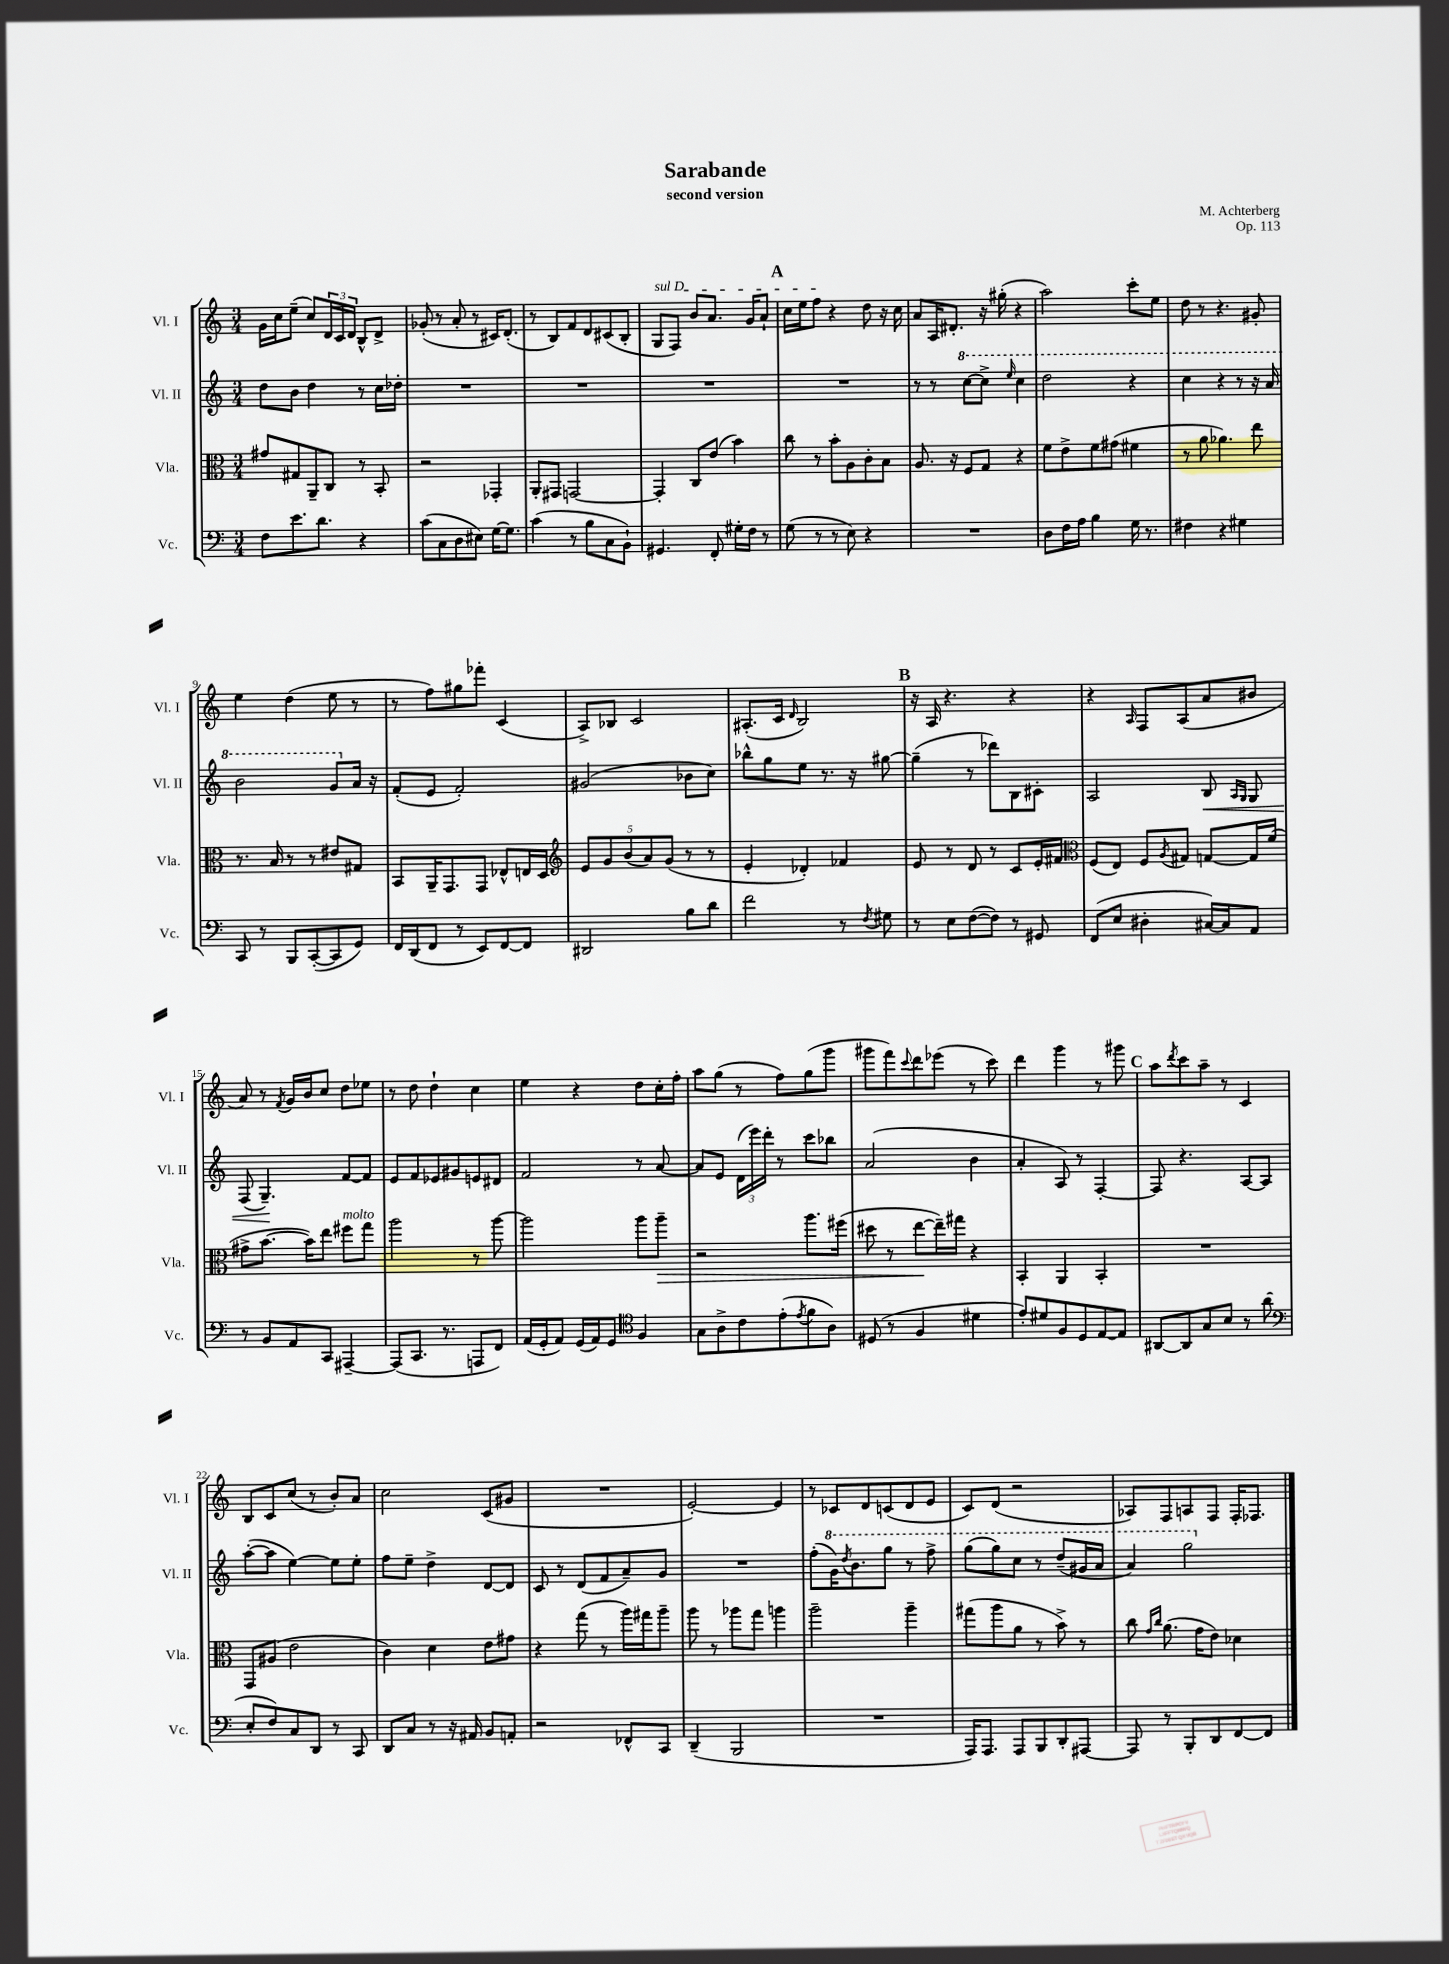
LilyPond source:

\header { title = "Sarabande" composer = "M. Achterberg" subtitle = "second version" opus = "Op. 113" }
<<
\new StaffGroup <<
\new Staff = "s0" \with { instrumentName = "Vl. I" shortInstrumentName = "Vl. I" } {
    \clef treble \key c \major \numericTimeSignature \time 3/4
    g'16 c''16 e''8--( c''8) \tuplet 3/2 { d'16 c'16 d'16 } b8-^ d'8-> |
    ges'8-.( r8 a'8-. r8 cis'16) d'8.-.( |
    r8 b8) f'8 d'8 cis'8( b8-. |
    \once \override TextSpanner.bound-details.left.text = \markup { \italic "sul D" } g8\startTextSpan f8) b'8 a'8. g'16 a'8-! |
    \mark \markup { \bold "A" } c''16 e''16 f''8\stopTextSpan r4 d''8 r16 c''16 |
    a'8 a16 dis'8.-. r16 gis''16-.( r4 |
    a''2) c'''8-. e''8 |
    d''8 r8 r4. gis'8-. |
    e''4 d''4( e''8 r8 |
    r8 f''8) gis''8 fes'''8-. c'4( |
    a8->) bes8 c'2 |
    ais8.-.( c'16 \grace { d'16 } b2) |
    \mark \markup { \bold "B" } r16 a16 r4. r4 |
    r4 \grace { a16 } f8 a8( a'8 bis'8 |
    a'8) r8 \acciaccatura { f'8 } g'16 b'16 c''8 d''8 ees''8 |
    r8 d''8 d''4-! c''4 |
    e''4 r4 d''8 c''16-. f''16-. |
    a''8 g''8( r8 f''8) g''8( g'''8 |
    gis'''8 f'''8) \appoggiatura { c'''8 } d'''8 ees'''8( r8 c'''8) |
    d'''4 g'''4 r8 gis'''8 |
    \mark \markup { \bold "C" } a''8 \acciaccatura { d'''8 } c'''8 a''8-- r8 c'4 |
    b8 c'8 c''8( r8 b'8-.) a'8 |
    c''2 c'8( gis'8 |
    R2. |
    e'2~-.) e'4 |
    r8 ces'8 d'8 c'8( d'8 e'8 |
    c'8) d'8( r2 |
    aes8) f8 a8 f8 f16-. fes8. \bar "|." |
}
\new Staff = "s1" \with { instrumentName = "Vl. II" shortInstrumentName = "Vl. II" } {
    \clef treble \key c \major \numericTimeSignature \time 3/4
    d''8 b'8 d''4 r8 c''16 des''16-. |
    R2. |
    R2. |
    R2. |
    \mark \markup { \bold "A" } R2. |
    r8 r8 \ottava #1 c'''8~ c'''8-> \grace { e'''16 } c'''4 |
    d'''2 r4 |
    c'''4 r4 r8 r16 a''16 |
    b''2 g''8 \ottava #0 a'16 r16 |
    f'8-.( e'8 f'2-.) |
    gis'2( bes'8 c''8) |
    bes''8-^ g''8 e''8 r8. r16 gis''8~ |
    \mark \markup { \bold "B" } gis''4--( r8 des'''8) b8 cis'8-. |
    a2 b8\< \grace { a16 g16 } g8 |
    f8( g4.--\!) f'8~ f'8 |
    e'8 f'8 ees'8 gis'8 e'8 dis'8 |
    f'2 r8 a'8~ |
    a'8 e'8 \tuplet 3/2 { d'16( e'''16) d'''16-. } r8 c'''8 bes''8 |
    a'2( b'4 |
    a'4-. a8) r8 f4~-. |
    \mark \markup { \bold "C" } f8 r4. a8~ a8 |
    a''8~-.( a''8 e''4~) e''8 e''8-. |
    f''8 e''8-- d''4-> d'8~ d'8 |
    c'8 r8 d'8( f'8 a'8--) g'8 |
    R2. |
    f''8-.( \ottava #1 g''16) \acciaccatura { d'''8 } b''8. g'''8 r8 f'''8-> |
    g'''8( g'''8) c'''8 r8 d'''8--( gis''16 a''16 |
    a''4) g'''2 \ottava #0 \bar "|." |
}
\new Staff = "s2" \with { instrumentName = "Vla." shortInstrumentName = "Vla." } {
    \clef alto \key c \major \numericTimeSignature \time 3/4
    gis'8 gis8 a,8-- c8 r8 b,8-. |
    r2 ges,4-. |
    a,8-. gis,8 g,2~ |
    g,4-. c8 e'8( b'4) |
    \mark \markup { \bold "A" } c''8 r8 b'8-. a8 c'8-. b8 |
    a8. r16 f8 g8 r4 |
    f'8 e'8-> f'8 gis'8( fis'4 |
    r8 a'8 aes'4.) e''8 |
    r8. b16 r8 r8 eis'8 gis8 |
    b,8 a,16-- g,8. g,8 ees8-^ e16 d16 |
    \clef treble \tuplet 5/4 { e'8 g'8 b'8( a'8) g'8( } r8 r8 |
    e'4-. des'4-.) fes'4 |
    \mark \markup { \bold "B" } e'8 r8 d'8 r8 c'8 e'16-. fis'16 |
    \clef alto f8( e8) f8 \acciaccatura { a8 } gis8 g8~ g16 f'16( |
    gis'8-> b'8.~ b'16) e''8 fis''8^\markup { \italic "molto" } g''8 |
    a''2 r8 a''8~ |
    a''2 a''8 a''8--\> |
    r2 a''8. fis''16( |
    dis''8 r8 e''8~\! e''16--) gis''16 r4 |
    b,4-. a,4 b,4-. |
    \mark \markup { \bold "C" } R2. |
    g,8 ais8( e'2 |
    c'4) d'4 e'8 gis'8 |
    r4 g''8( r8 a''16) gis''16 a''8-- |
    a''8 r8 aes''8 g''8 a''4 |
    a''2-- a''4-- |
    gis''8( a''8 a'8 r8 b'8->) r8 |
    c''8 \grace { g'16 c''16 } a'8.( g'16 e'8) des'4 \bar "|." |
}
\new Staff = "s3" \with { instrumentName = "Vc." shortInstrumentName = "Vc." } {
    \clef bass \key c \major \numericTimeSignature \time 3/4
    f8 e'8. d'8. r4 |
    c'8( c8 d8 eis8) g16~ g8. |
    c'4( r8 b8 c8 b,8-!) |
    gis,4. f,8-. gis16-. f16 r8 |
    \mark \markup { \bold "A" } g8( r8 r8 e8) r4 |
    R2. |
    d8 f16 a16 b4 g16 r8. |
    fis4 r4 gis4 |
    c,8 r8 b,,8 c,8~-.( c,8 g,8) |
    f,16 d,16( f,8 r8 e,8) f,8~ f,8 |
    dis,2 b8 d'8 |
    f'2 r8 \acciaccatura { f8 } gis8 |
    \mark \markup { \bold "B" } r8 e8 f8~( f8) r8 gis,8 |
    f,8( e8 dis4-. cis16~) cis16 a,8 |
    r8 b,8 a,8 c,8 ais,,4~-- |
    ais,,8( c,8. r8. a,,8 f,8) |
    a,16( g,16-. a,8) g,16( a,16) g,8 \clef tenor f4 |
    g8 a8-> c'8 e'8-.( \acciaccatura { e'8 } f'8 a8) |
    dis8( r8 f4 dis'4 |
    e'8-.) dis'8 f8 d8 e8~ e8 |
    \mark \markup { \bold "C" } ais,8~ ais,8 g8 b8 r8 a'8( |
    \clef bass e8-. f8) c8 d,8 r8 c,8 |
    d,8 c8 r8 r16 ais,16 b,8 a,8-. |
    r2 fes,8-^ c,8 |
    d,4--( b,,2 |
    R2. |
    a,,16) a,,8. a,,8 b,,8 d,8-. ais,,8~ |
    ais,,8 r8 b,,8-. d,8 f,8~ f,8 \bar "|." |
}
>>
>>
